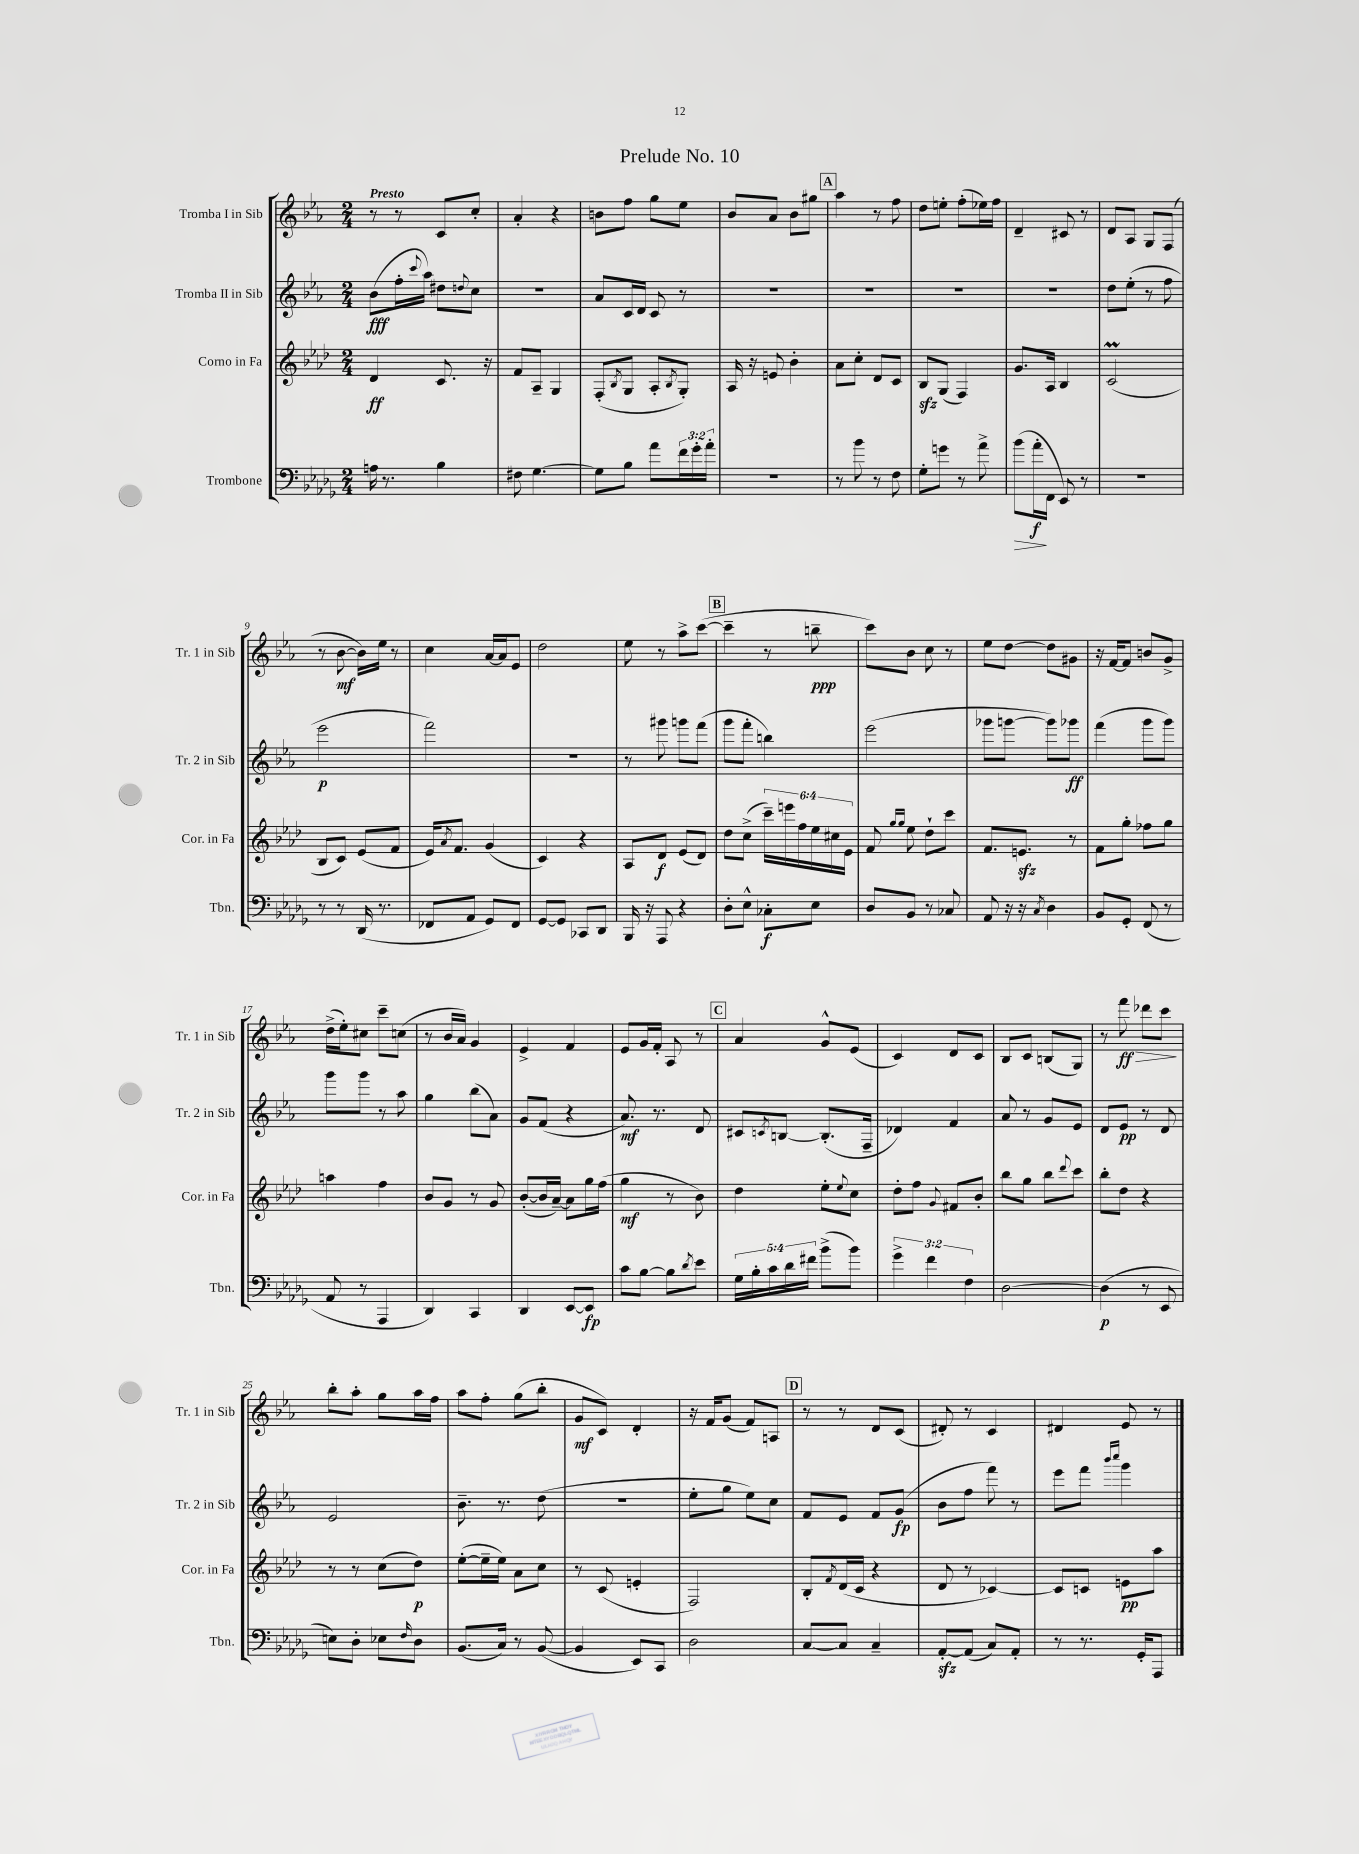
\header { title = "Prelude No. 10" }
<<
\new StaffGroup <<
\new Staff = "s0" \with { instrumentName = "Tromba I in Sib" shortInstrumentName = "Tr. 1 in Sib" } {
    \clef treble \key ees \major \numericTimeSignature \time 2/4 \tempo "Presto"
    r8 r8 c'8 c''8-. |
    aes'4-. r4 |
    b'8 f''8 g''8 ees''8 |
    bes'8 aes'8 bes'8 gis''8 |
    \mark \markup { \box "A" } aes''4 r8 f''8 |
    d''8 e''8-. f''8-.( ees''16) f''16 |
    d'4-- cis'8 r8 |
    d'8 aes8 g8 f8( |
    r8 bes'8~\mf bes'16) ees''16 r8 |
    c''4 aes'16~ aes'16 ees'8 |
    d''2 |
    ees''8 r8 aes''8-> c'''8~( |
    \mark \markup { \box "B" } c'''4-- r8 b''8--\ppp |
    c'''8) bes'8 c''8 r8 |
    ees''8 d''8~ d''8 gis'8 |
    r16 f'16~ f'8 b'8 g'8-> |
    d''16->( ees''16-.) cis''8 c'''8-- c''8( |
    r8 bes'16 aes'16) g'4 |
    ees'4-> f'4 |
    ees'8 g'16 f'16-. aes8 r8 |
    \mark \markup { \box "C" } aes'4 g'8-^ ees'8( |
    c'4) d'8 c'8 |
    bes8 c'8 b8( g8) |
    r8 f'''8\ff\> des'''8 c'''8\! |
    bes''8-. aes''8-. g''8 aes''16 f''16 |
    aes''8 f''8-. g''8( bes''8-. |
    g'8\mf c'8) d'4-. |
    r16 f'16 g'8( f'8) a8 |
    \mark \markup { \box "D" } r8 r8 d'8 c'8( |
    dis'8-.) r8 c'4 |
    dis'4 ees'8 r8 \bar "|." |
}
\new Staff = "s1" \with { instrumentName = "Tromba II in Sib" shortInstrumentName = "Tr. 2 in Sib" } {
    \clef treble \key ees \major \numericTimeSignature \time 2/4
    bes'8\fff( f''16-. \appoggiatura { c'''8 } aes''16) dis''8 \appoggiatura { d''8 } c''8 |
    R2 |
    aes'8 c'16 d'16 c'8 r8 |
    R2 |
    \mark \markup { \box "A" } R2 |
    R2 |
    R2 |
    d''8 ees''8-.( r8 f''8 |
    ees'''2\p |
    f'''2) |
    R2 |
    r8 gis'''8 g'''8 f'''8( |
    \mark \markup { \box "B" } g'''8 f'''8-. b''4) |
    ees'''2( |
    ges'''8 g'''8~ g'''8) ges'''8\ff |
    f'''4( g'''8 g'''8) |
    g'''8 g'''8 r8 aes''8 |
    g''4 bes''8( aes'8) |
    g'8 f'8( r4 |
    aes'8.\mf) r8. d'8 |
    \mark \markup { \box "C" } cis'8 \acciaccatura { c'8 } b8~ b8.-.( f16-- |
    des'4) f'4 |
    aes'8 r8 g'8 ees'8 |
    d'8 ees'8\pp r8 d'8 |
    ees'2 |
    bes'8.-- r8. d''8( |
    R2 |
    ees''8-. g''8 ees''8) c''8 |
    \mark \markup { \box "D" } f'8 ees'8 f'8 g'8\fp( |
    bes'8 f''8 f'''8) r8 |
    ees'''8 f'''8 \grace { bes'''16 c''''16 } g'''4 \bar "|." |
}
\new Staff = "s2" \with { instrumentName = "Corno in Fa" shortInstrumentName = "Cor. in Fa" } {
    \clef treble \key aes \major \numericTimeSignature \time 2/4 \override Staff.TupletNumber.text = #tuplet-number::calc-fraction-text
    des'4\ff c'8. r16 |
    f'8 aes8-- g4 |
    f8-.( \acciaccatura { bes8 } g8 aes8-. \acciaccatura { bes8 } g8-.) |
    aes16 r16 e'8 bes'4-. |
    \mark \markup { \box "A" } aes'8 c''8-. des'8 c'8 |
    bes8\sfz g8( f4) |
    g'8. aes16 bes4 |
    c'2\prall( |
    bes8 c'8) ees'8( f'8 |
    ees'16) \acciaccatura { aes'8 } f'8. g'4( |
    c'4) r4 |
    aes8 des'8\f ees'8( des'8) |
    \mark \markup { \box "B" } des''8 c''8->( \tuplet 6/4 { c'''16--) e'''16 f''16 ees''16 cis''16 ees'16 } |
    f'8 \grace { g''16 g''16 } ees''8 des''8-! c'''8 |
    f'8. e'8.\sfz r8 |
    f'8 g''8-. fes''8 g''8 |
    a''4 f''4 |
    bes'8 g'8 r8 g'8 |
    bes'8~-.( bes'16 aes'16~--) aes'8 g''16 f''16( |
    g''4\mf r8 bes'8) |
    \mark \markup { \box "C" } des''4 ees''8-. \appoggiatura { ees''8 } c''8 |
    des''8-. f''8 \appoggiatura { g'8 } fis'8 bes'8-. |
    bes''8 g''8 bes''8 \appoggiatura { des'''8 } c'''8 |
    bes''8-. des''8 r4 |
    r8 r8 c''8( des''8\p) |
    ees''8~-.( ees''16-- ees''16) aes'8 c''8 |
    r8 c'8( e'4-. |
    f2) |
    \mark \markup { \box "D" } bes8-. \acciaccatura { f'8 } des'16( c'16 r4 |
    des'8 r8 ces'4~) |
    ces'8 c'8 e'8\pp aes''8 \bar "|." |
}
\new Staff = "s3" \with { instrumentName = "Trombone" shortInstrumentName = "Tbn." } {
    \clef bass \key des \major \numericTimeSignature \time 2/4 \override Staff.TupletNumber.text = #tuplet-number::calc-fraction-text
    a16 r8. bes4 |
    fis8 ges4.~ |
    ges8 bes8 aes'8 \tuplet 3/2 { f'16 ges'16-. aes'16-. } |
    R2 |
    \mark \markup { \box "A" } r8 bes'8 r8 f8 |
    ges8-. g'8 r8 aes'8-> |
    bes'8\>( aes'16-.\f\! f,16 ees,8) r8 |
    r2 |
    r8 r8 des,16( r8. |
    fes,8 aes,8 ges,8) fes,8 |
    ges,8~ ges,8 ces,8 des,8 |
    bes,,16 r16 aes,,8 r4 |
    \mark \markup { \box "B" } des8-. ees8-^ ces8-.\f ees8 |
    des8 bes,8 r8 ces8 |
    aes,8 r16 r16 \acciaccatura { c8 } des4 |
    bes,8 ges,8-. f,8( r8 |
    aes,8 r8 aes,,4 |
    des,4) c,4 |
    des,4 ees,8~ ees,8\fp |
    c'8 bes8~ bes8 \acciaccatura { des'8 } ees'8 |
    \mark \markup { \box "C" } \tuplet 5/4 { ges16 bes16-. c'16 des'16 fis'16 } bes'8->( bes'8) |
    \tuplet 3/2 { ges'4-> f'4 f4 } |
    des2~ |
    des4\p( r8 ees,8 |
    e8) des8-. ees8 \grace { f16 } des8 |
    bes,8.( c16) r8 bes,8~( |
    bes,4 ees,8) c,8 |
    des2 |
    \mark \markup { \box "D" } c8~ c8 c4-- |
    aes,8~-.\sfz aes,8( c8) aes,8-. |
    r8 r8. ges,16-. aes,,8 \bar "|." |
}
>>
>>
